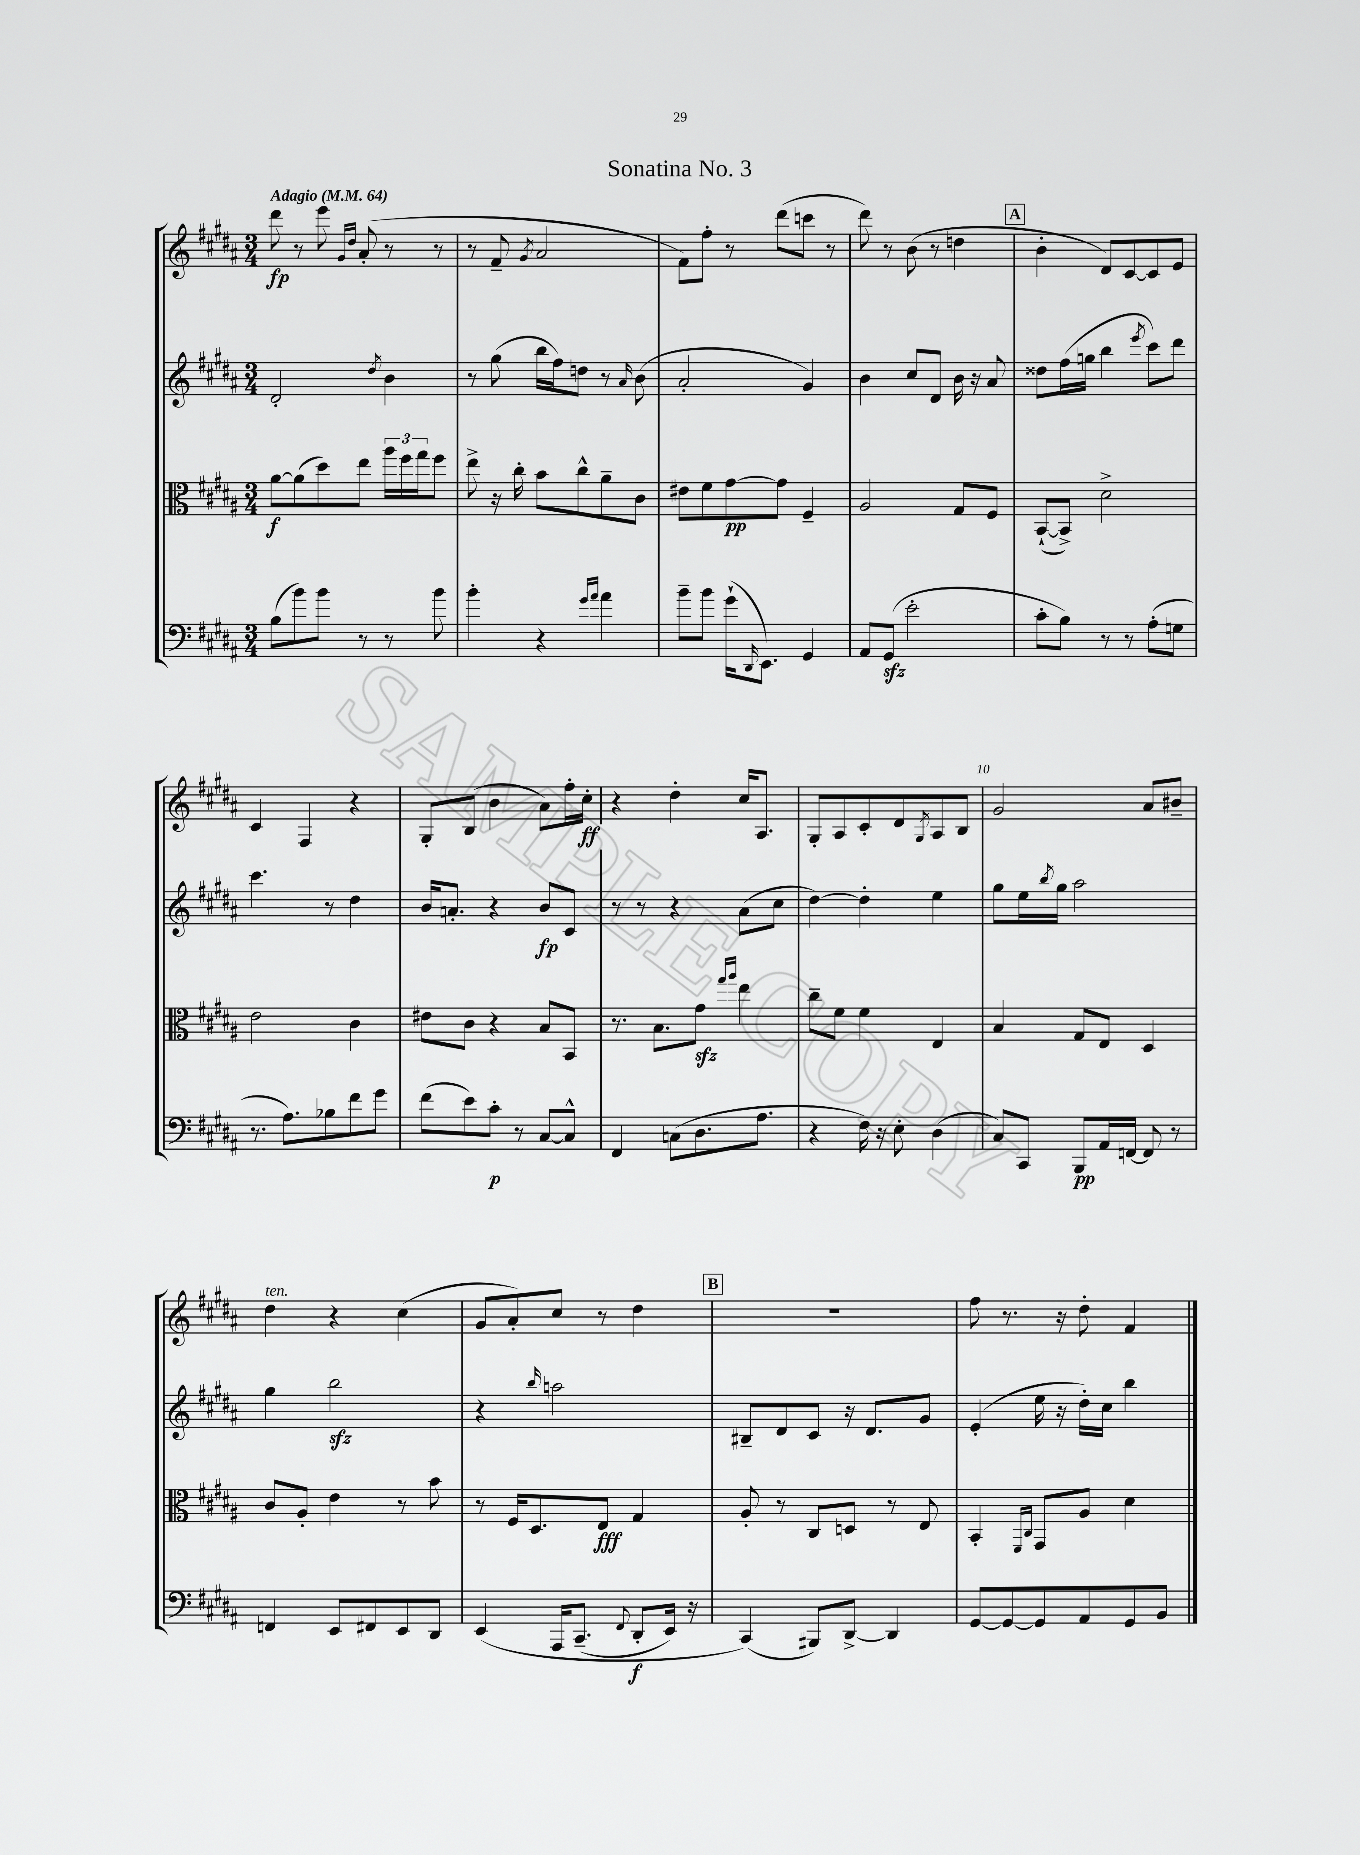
\header { title = "Sonatina No. 3" }
<<
\new StaffGroup <<
\new Staff = "s0" {
    \clef treble \key b \major \numericTimeSignature \time 3/4 \tempo "Adagio" 4 = 64
    dis'''8\fp r8 e'''8 \grace { gis'16 dis''16 } ais'8-.( r8 r8 |
    r8 fis'8-- \acciaccatura { gis'8 } ais'2 |
    fis'8) fis''8-. r8 dis'''8( c'''8 r8 |
    dis'''8) r8 b'8( r8 d''4 |
    \mark \markup { \box "A" } b'4-. dis'8) cis'8~ cis'8 e'8 |
    cis'4 fis4 r4 |
    gis8-. b8( b'4 ais'8) fis''16-. cis''16-.\ff |
    r4 dis''4-. cis''16 ais8. |
    gis8-. ais8 cis'8-. dis'8 \acciaccatura { gis8 } ais8 b8 |
    gis'2 ais'8 bis'8-- |
    dis''4^\markup { \italic "ten." } r4 cis''4( |
    gis'8 ais'8-.) cis''8 r8 dis''4 |
    \mark \markup { \box "B" } R2. |
    fis''8 r8. r16 dis''8-. fis'4 \bar "|." |
}
\new Staff = "s1" {
    \clef treble \key b \major \numericTimeSignature \time 3/4
    dis'2-. \acciaccatura { dis''8 } b'4 |
    r8 gis''8( b''16 fis''16) d''8 r8 \grace { ais'16 } b'8( |
    ais'2-. gis'4) |
    b'4 cis''8 dis'8 b'16 r16 ais'8 |
    \mark \markup { \box "A" } disis''8 fis''16( g''16 b''4 \acciaccatura { e'''8 } cis'''8) dis'''8 |
    cis'''4. r8 dis''4 |
    b'16 a'8.-. r4 b'8\fp cis'8 |
    r8 r8 r4 ais'8( cis''8 |
    dis''4~) dis''4-. e''4 |
    gis''8 e''16 \acciaccatura { b''8 } gis''16 ais''2 |
    gis''4 b''2\sfz |
    r4 \grace { b''16 } a''2 |
    \mark \markup { \box "B" } bis8-- dis'8 cis'8 r16 dis'8. gis'8 |
    e'4-.( e''16 r16 dis''16-.) cis''16 b''4 \bar "|." |
}
\new Staff = "s2" {
    \clef alto \key b \major \numericTimeSignature \time 3/4
    ais'8~\f ais'8( dis''8) e''8 \tuplet 3/2 { ais''16 fis''16 gis''16 } fis''8 |
    e''8-> r16 cis''16-. b'8 cis''8-^ ais'8-- cis'8 |
    eis'8 fis'8 gis'8~\pp gis'8 fis4-- |
    ais2 gis8 fis8 |
    \mark \markup { \box "A" } b,8~-!( b,8->) dis'2-> |
    e'2 cis'4 |
    eis'8 cis'8 r4 b8 b,8 |
    r8. b8. gis'8\sfz \grace { gis''16 ais''16 } e''4 |
    cis''8-- fis'8 fis'4 e4 |
    b4 gis8 e8 dis4 |
    cis'8 ais8-. e'4 r8 b'8 |
    r8 fis16 dis8. e8\fff gis4 |
    \mark \markup { \box "B" } ais8-. r8 cis8 d8 r8 e8 |
    b,4-. \grace { fis,16 cis16 } gis,8 ais8 dis'4 \bar "|." |
}
\new Staff = "s3" {
    \clef bass \key b \major \numericTimeSignature \time 3/4
    b8( b'8) b'8 r8 r8 b'8 |
    b'4-. r4 \grace { gis'16 ais'16 } ais'4 |
    b'8-- b'8 gis'16-!( \grace { dis,16 } e,8.) gis,4 |
    ais,8 gis,8\sfz( e'2-. |
    \mark \markup { \box "A" } cis'8-. b8) r8 r8 ais8-.( g8 |
    r8. ais8.) bes8 fis'8 gis'8 |
    fis'8( e'8) cis'8-.\p r8 cis8~ cis8-^ |
    fis,4 c8( dis8. ais8. |
    r4 fis16) r16 e8-. dis4( |
    cis8) cis,8 b,,8\pp ais,16 f,16~ f,8 r8 |
    f,4 e,8 fis,8 e,8 dis,8 |
    e,4\( ais,,16 cis,8.--( \appoggiatura { fis,8 } dis,8-.\f e,16) r16 |
    \mark \markup { \box "B" } cis,4(\) bis,,8) dis,8~-> dis,4 |
    gis,8~ gis,8~ gis,8 ais,8 gis,8 b,8 \bar "|." |
}
>>
>>
\layout { \context { \Score \override BarNumber.break-visibility = ##(#f #t #t) barNumberVisibility = #(every-nth-bar-number-visible 5) } }
